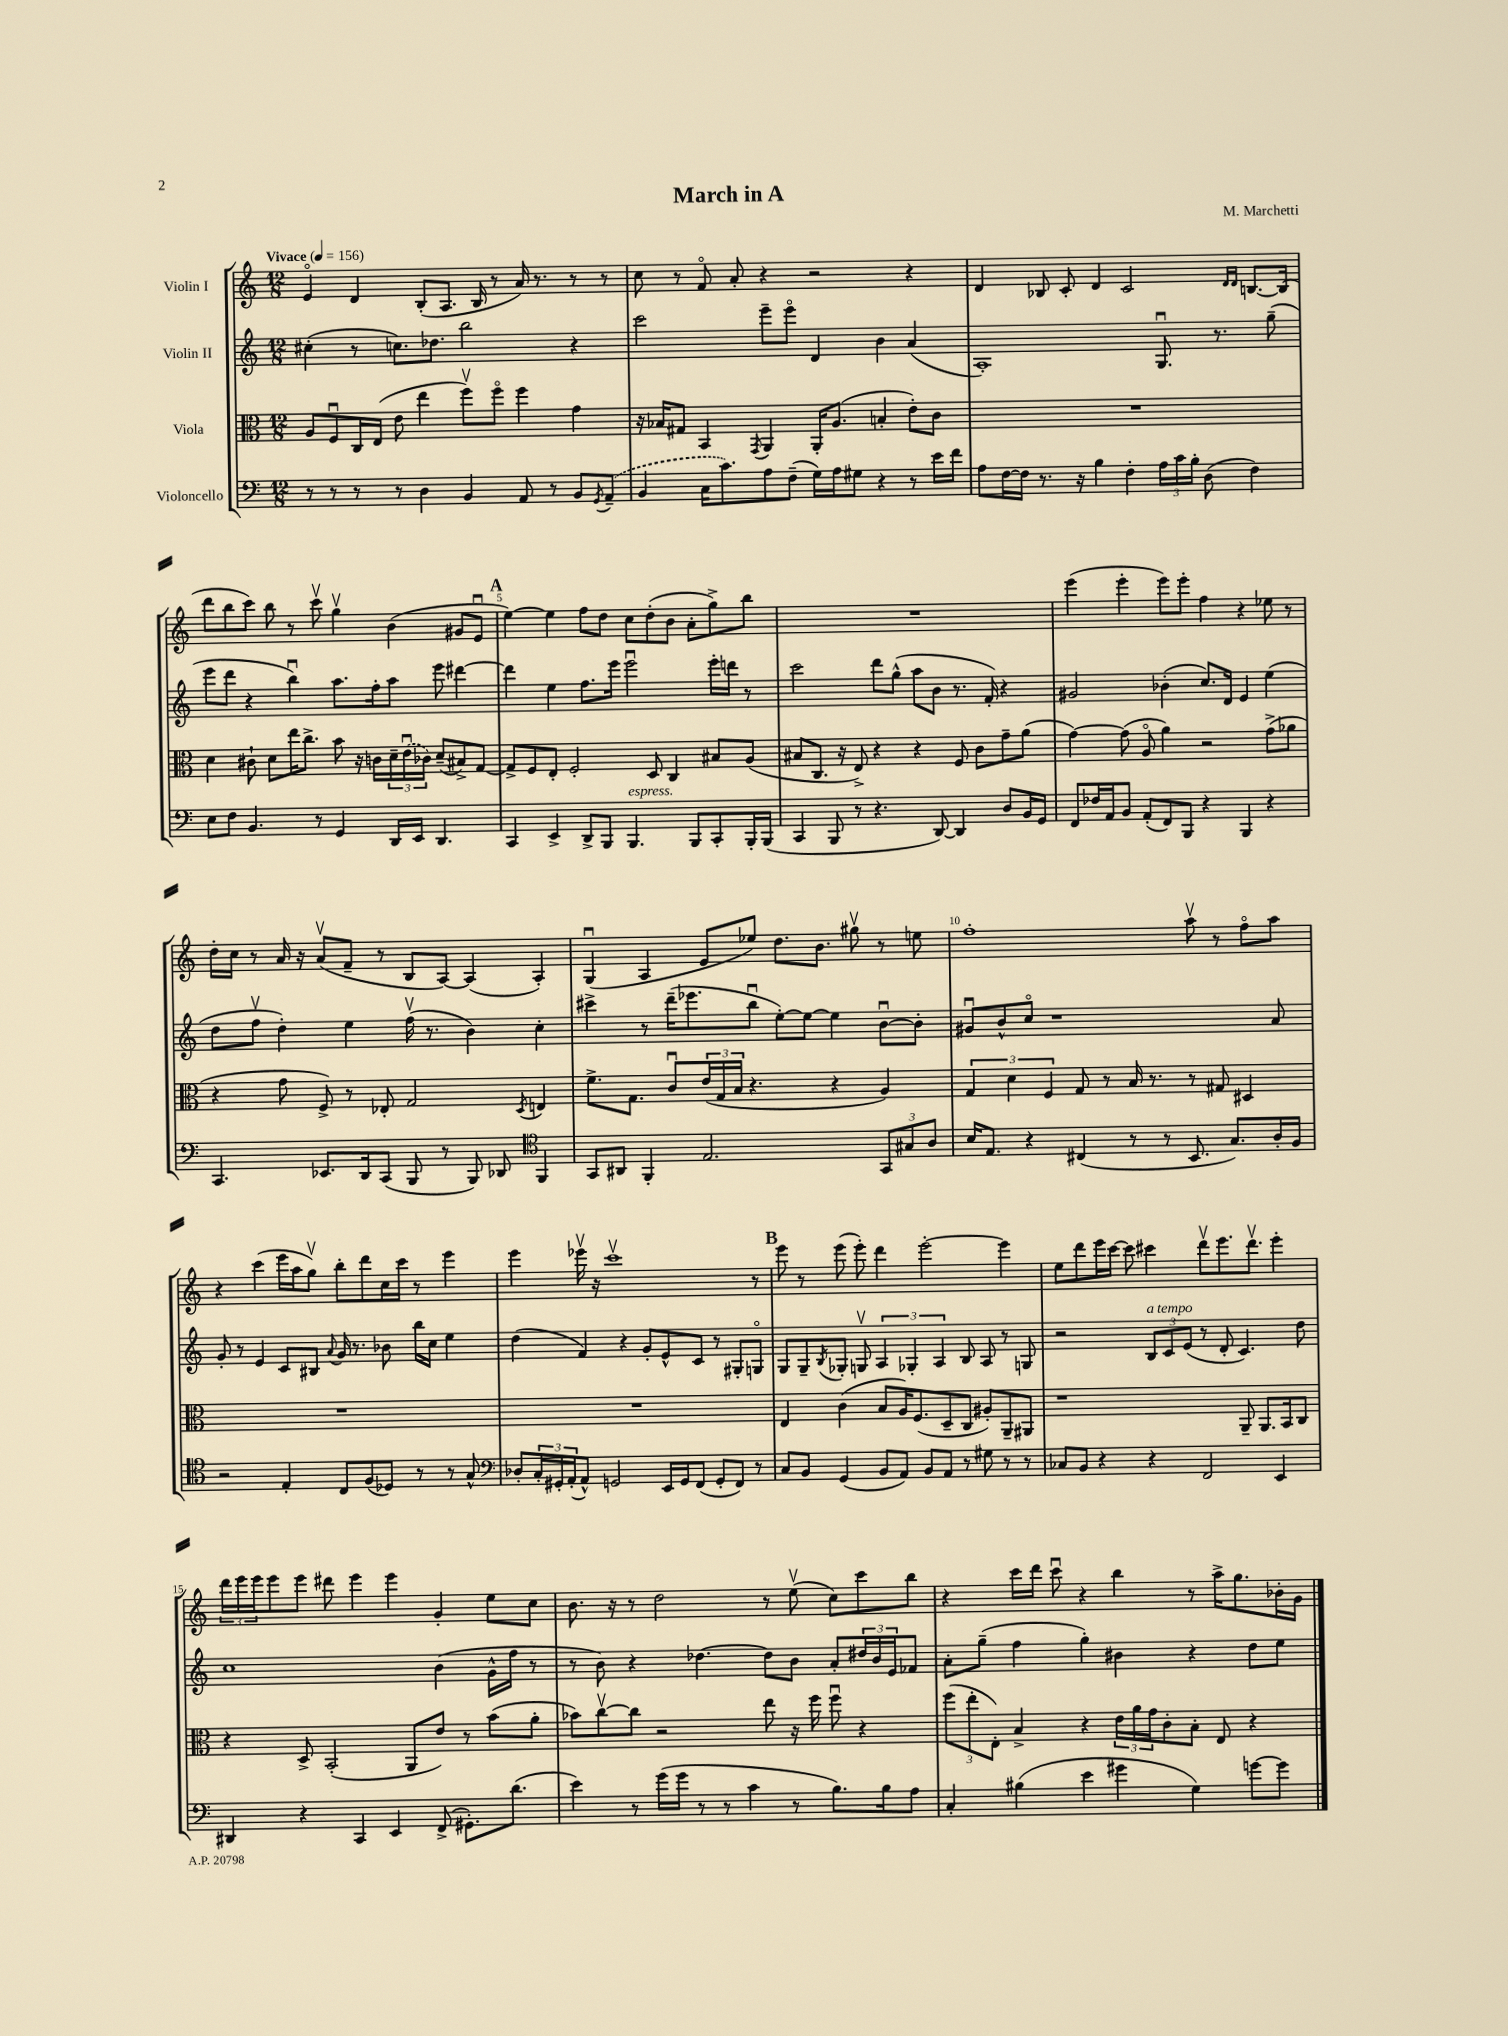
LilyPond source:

\header { title = "March in A" composer = "M. Marchetti" }
<<
\new StaffGroup <<
\new Staff = "s0" \with { instrumentName = "Violin I" } {
    \clef treble \key c \major \numericTimeSignature \time 12/8 \tempo "Vivace" 4 = 156
    e'4\flageolet d'4 b8-.( a8. b16 r8 a'16) r8. r8 r8 |
    c''8 r8 f'8\flageolet a'8-. r4 r2 r4 |
    d'4 bes8 c'8-. d'4 c'2 \grace { d'16 d'16 } b8.~ b16( |
    d'''8 b''8 c'''8) b''8 r8 c'''8\upbow g''4\upbow b'4( gis'8 e'8\downbow |
    \mark \markup { \bold "A" } e''4~) e''4 f''8 d''8 c''8 d''8-.( b'8 a'8-. g''8->) b''8 |
    R1. |
    e'''4( e'''4-. e'''8) e'''8-. f''4 r4 ees''8 r8 |
    d''16-. c''16 r8 a'16 r16 a'8\upbow( f'8-- r8 b8 a8~) a4( a4-.) |
    g4\downbow( a4 e'8 ees''8) d''8. b'8. gis''8\upbow r8 e''8 |
    f''1-. a''8\upbow r8 f''8\flageolet a''8 |
    r4 c'''4( e'''16 a''16 g''8\upbow) b''8-. d'''8 c''16 c'''16 r8 e'''4 |
    e'''4 ees'''16\upbow r16 c'''1\upbow r8 |
    \mark \markup { \bold "B" } e'''8 r8 e'''8( e'''8-.) d'''4 e'''2~-. e'''4 |
    e''8 d'''8 e'''16 c'''16~ c'''8 cis'''4 d'''8\upbow e'''8. d'''8.\upbow e'''4-. |
    \tuplet 3/2 { d'''16 e'''16 e'''16 } e'''8 e'''8 dis'''8 e'''4 e'''4 g'4-. e''8 c''8 |
    b'8. r16 r8 d''2 r8 e''8\upbow( c''8) c'''8 b''8 |
    r4 c'''16 d'''16 c'''8\downbow r4 b''4 r8 a''16-> g''8. bes'16-. g'16 \bar "|." |
}
\new Staff = "s1" \with { instrumentName = "Violin II" } {
    \clef treble \key c \major \numericTimeSignature \time 12/8
    cis''4-.( r8 c''8.) des''8. b''2 r4 |
    c'''2 e'''8-- e'''8\flageolet d'4 b'4 a'4( |
    a1-.) g8.\downbow r8. g''8--( |
    e'''8 d'''8 r4 b''4\downbow) a''8. f''16-. a''8 e'''8 dis'''4~ |
    \mark \markup { \bold "A" } dis'''4 e''4 f''8. e'''16 e'''2\downbow e'''16-. d'''16 r8 |
    c'''2 d'''8 g''8-^( a''8 b'8 r8. f'16-.) r4 |
    gis'2 bes'4-.( c''8.) d'16 e'4 e''4( |
    d''8 f''8\upbow d''4-.) e''4 f''16\upbow( r8. b'4) c''4-. |
    cis'''4-> r8 d'''16--( ees'''8. b''8\downbow e''8~-.) e''8~ e''4 b'8~\downbow b'8-. |
    gis'8\downbow b'8-^ c''8\flageolet r1 a'8 |
    g'8-. r8 e'4 c'8 bis8 \appoggiatura { a'8 } g'16 r8. bes'8 b''16 c''16 e''4 |
    d''4( f'4) r4 g'8-. e'8-^ c'8 r8 gis8-. g8\flageolet |
    \mark \markup { \bold "B" } g8 g8-- \acciaccatura { b8 } ges8-. g8\upbow \tuplet 3/2 { a4 ges4-. a4 } b8 a8 r8 g8 |
    r2 \tuplet 3/2 { b8^\markup { \italic "a tempo" } c'8 e'8( } r8 d'8-. c'4.) d''8 |
    c''1 b'4( g'16-^ f''16 r8 |
    r8 b'8) r4 des''4.~ des''8 b'8 a'8-. \tuplet 3/2 { dis''16 b'16 e'16 } fes'8 |
    a'8-. g''8--( f''4 g''4-.) bis'4 r4 d''8 e''8 \bar "|." |
}
\new Staff = "s2" \with { instrumentName = "Viola" } {
    \clef alto \key c \major \numericTimeSignature \time 12/8
    a8 f8\downbow c16 e16( e'8 e''4 f''8\upbow) f''8\flageolet f''4 g'4 |
    r16 bes16 gis8 b,4 \acciaccatura { g,8 } a,4 a,16-. a8.( b4-. e'8-.) c'8 |
    R1. |
    d'4 cis'8-! d'8 e''16 c''8.-> b'8 r16 c'16 \tuplet 3/2 { d'16-- \once \slurDashed e'16\downbow( ces'16) } d'8--( bis8->) g8~ |
    \mark \markup { \bold "A" } g8-> f8 e8-. f2-. d8 c4 bis8 a8( |
    bis8 c8. r16 e8->) r4 r4 f8 c'8 g'8-- a'8( |
    g'4~) g'8( a8\flageolet a'4) r2 g'8->( aes'8 |
    r4 g'8 f8->) r8 ees8-. g2 \acciaccatura { d8 } e4 |
    f'8.-> g8. c'8\downbow \tuplet 3/2 { e'16( g16 b16 } r4. r4 a4) |
    \tuplet 3/2 { g4 d'4 f4 } g8 r8 b16 r8. r8 gis8 dis4 |
    R1. |
    R1. |
    \mark \markup { \bold "B" } e4 c'4( b8 a16) f8.( d8-- c8 ais8-.) a,8-- ais,8 |
    r1 a,8-- a,8. b,16 c8 |
    r4 d8-> b,2-.( a,8 e'8) r8 b'8( a'8-. |
    bes'8) c''8~\upbow c''8 r2 e''8 r16 f''16 f''8\downbow r4 |
    \tuplet 3/2 { f''8( e''8-. e8-.) } b4-> r4 \tuplet 3/2 { e'16 a'16 g'16 } c'8-. b8-. e8 r4 \bar "|." |
}
\new Staff = "s3" \with { instrumentName = "Violoncello" } {
    \clef bass \key c \major \numericTimeSignature \time 12/8
    r8 r8 r8 r8 d4 b,4 a,8 r8 b,8 \acciaccatura { g,8 } \once \slurDashed a,8--( |
    b,4 c16 c'8.) a8 f8--( g16) a16 gis8 r4 r8 e'16 f'16 |
    a8 f16~ f16 r8. r16 b4 f4-. \tuplet 3/2 { a16 c'16 b16-. } d8( f4) |
    e8 f8 b,4. r8 g,4 d,16 e,16 d,4. |
    \mark \markup { \bold "A" } c,4 e,4-> d,8-> b,,8 b,,4.^\markup { \italic "espress." } b,,8 c,8-. b,,16-. b,,16( |
    c,4 b,,8 r8 r4. d,8~) d,4 d8 b,16 g,16 |
    f,8 fes16 a,16 b,8 a,8-.( f,8) b,,8 r4 b,,4 r4 |
    c,4. ees,8. d,16 c,8( b,,8 r8 b,,8) des,8 \clef tenor f,4 |
    g,8 ais,8 f,4-. e2. \tuplet 3/2 { g,8 gis8 a8 } |
    b16 e8. r4 cis4( r8 r8 b,8. g8.) a16-. f16 |
    r2 e4-. c8 f8( des8) r8 r8 g8-^ |
    \clef bass des8-. \tuplet 3/2 { c16-. gis,16-. a,16-.( } a,8-^) g,2 e,16 g,16 f,8( g,8-. f,8) r8 |
    \mark \markup { \bold "B" } c8 b,8 g,4( b,8 a,8) b,8 a,8 r8 gis8 r8 r8 |
    ces8 b,8 r4 r4 f,2 e,4 |
    dis,4 r4 c,4 e,4 f,8->( gis,8.-.) d'8.( |
    e'4) r8 g'16( g'16 r8 r8 c'4 r8 b8.) b16 a8 |
    c4-. bis4( e'4 gis'4 g4) g'8~ g'8 \bar "|." |
}
>>
>>
\layout { \context { \Score \override BarNumber.break-visibility = ##(#f #t #t) barNumberVisibility = #(every-nth-bar-number-visible 5) } }
